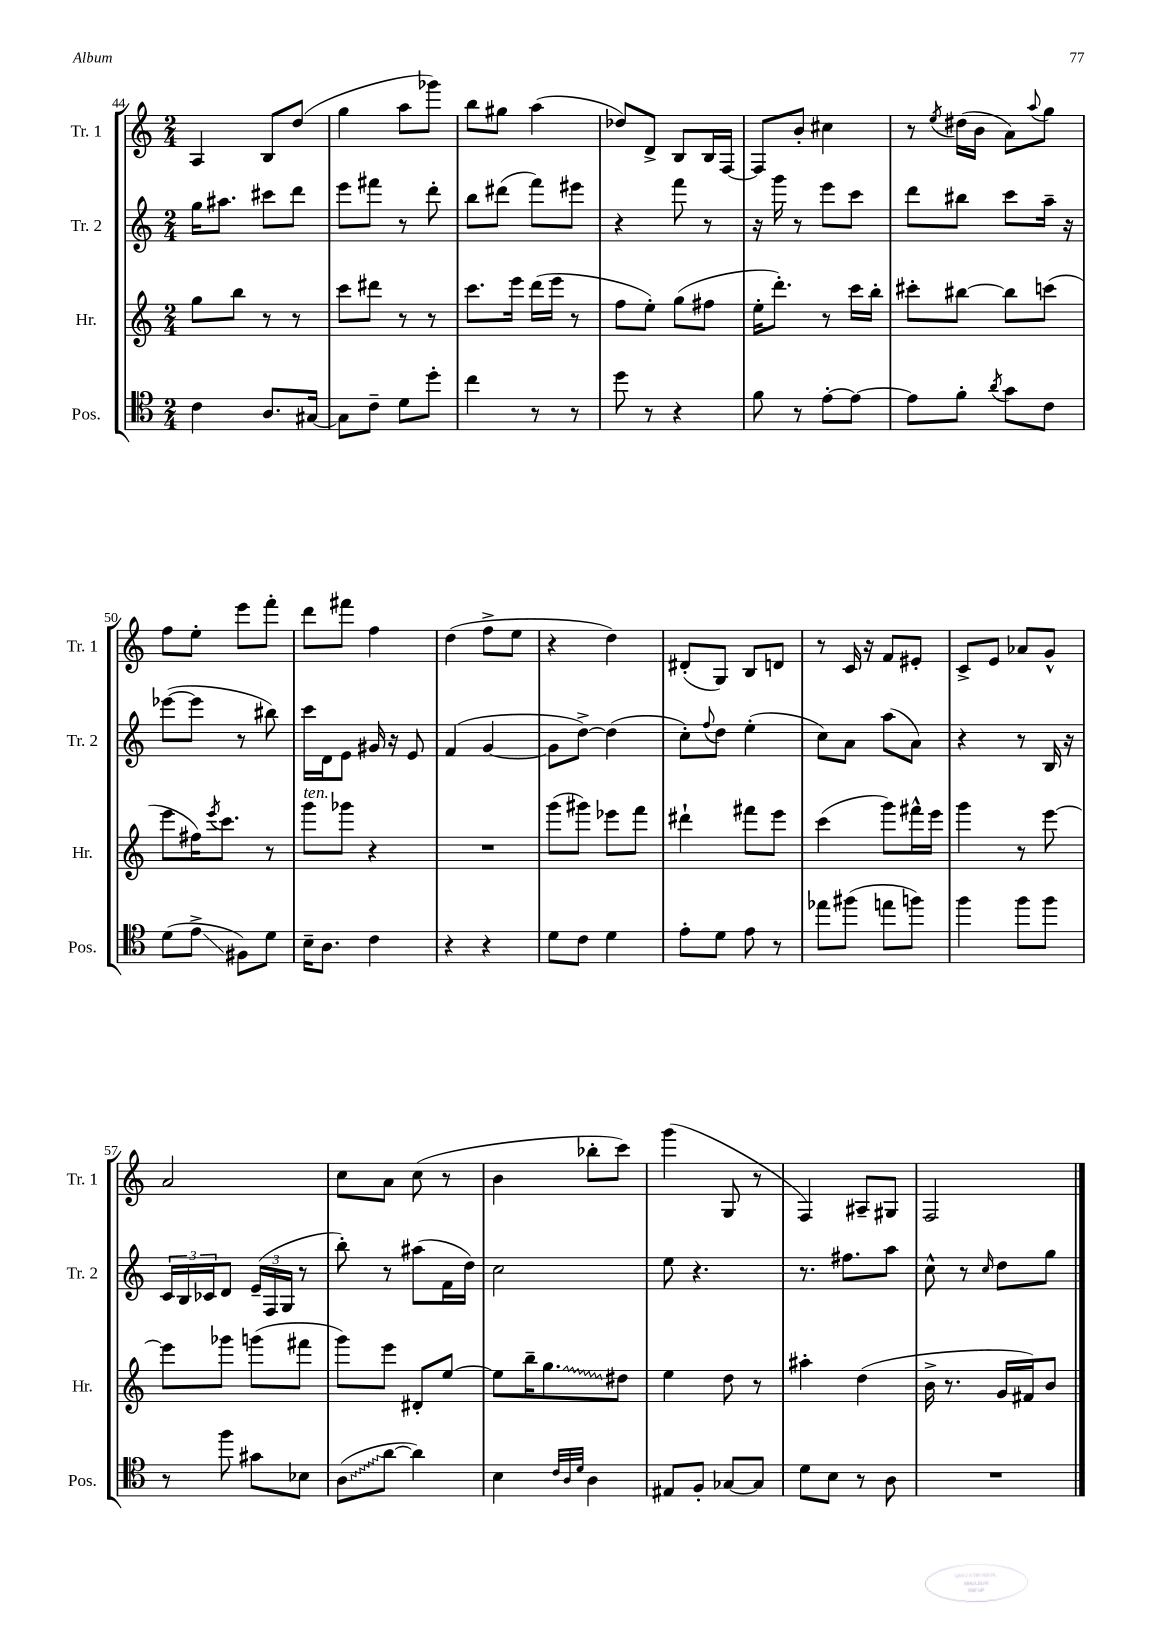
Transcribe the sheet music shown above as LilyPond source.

<<
\new StaffGroup <<
\new Staff = "s0" \with { instrumentName = "Tr. 1" shortInstrumentName = "Tr. 1" } {
    \clef treble \key c \major \numericTimeSignature \time 2/4
    a4 b8 d''8( |
    g''4 a''8 ges'''8) |
    b''8 gis''8 a''4( |
    des''8) d'8-> b8 b16 f16~ |
    f8 b'8-. cis''4 |
    r8 \acciaccatura { e''8 } dis''16( b'16 a'8) \appoggiatura { a''8 } g''8 |
    f''8 e''8-. e'''8 f'''8-. |
    d'''8 fis'''8 f''4 |
    d''4( f''8-> e''8 |
    r4 d''4) |
    dis'8-.( g8) b8 d'8 |
    r8 c'16 r16 f'8 eis'8-. |
    c'8-> e'8 aes'8 g'8-^ |
    a'2 |
    c''8 a'8 c''8( r8 |
    b'4 bes''8-. c'''8) |
    g'''4( g8 r8 |
    f4) ais8-- gis8 |
    f2 \bar "|." |
}
\new Staff = "s1" \with { instrumentName = "Tr. 2" shortInstrumentName = "Tr. 2" } {
    \clef treble \key c \major \numericTimeSignature \time 2/4
    g''16 ais''8. cis'''8 d'''8 |
    e'''8 fis'''8 r8 d'''8-. |
    b''8 dis'''8( f'''8) eis'''8 |
    r4 f'''8 r8 |
    r16 g'''16 r8 e'''8 c'''8 |
    d'''8 bis''8 c'''8 a''16-- r16 |
    ees'''8~( ees'''8 r8 bis''8) |
    c'''16 d'16 e'8 gis'16 r16 e'8 |
    f'4( g'4~ |
    g'8 d''8~->) d''4( |
    c''8-.) \appoggiatura { f''8 } d''8 e''4-.( |
    c''8) a'8 a''8( a'8) |
    r4 r8 b16 r16 |
    \tuplet 3/2 { c'16 b16 ces'16 } d'8 \tuplet 3/2 { e'16--( f16 g16 } r8 |
    b''8-.) r8 ais''8( f'16 d''16) |
    c''2 |
    e''8 r4. |
    r8. fis''8. a''8 |
    c''8-^ r8 \grace { c''16 } d''8 g''8 \bar "|." |
}
\new Staff = "s2" \with { instrumentName = "Hr." shortInstrumentName = "Hr." } {
    \clef treble \key c \major \numericTimeSignature \time 2/4
    g''8 b''8 r8 r8 |
    c'''8 dis'''8 r8 r8 |
    c'''8. e'''16 d'''16( e'''16 r8 |
    f''8 e''8-.) g''8( fis''8 |
    e''16-. d'''8.-.) r8 c'''16 b''16-. |
    cis'''8-. bis''8~ bis''8 c'''8( |
    e'''8 fis''16) \acciaccatura { e'''8 } c'''8. r8 |
    g'''8^\markup { \italic "ten." } ges'''8 r4 |
    R2 |
    g'''8( gis'''8) ees'''8 f'''8 |
    dis'''4-! fis'''8 e'''8 |
    c'''4( g'''8) fis'''16-^ e'''16 |
    g'''4 r8 e'''8~ |
    e'''8 ges'''8 g'''8( fis'''8 |
    g'''8) e'''8 dis'8-. e''8~ |
    e''8 b''16-- \once \override Glissando.style = #'zigzag g''8.\glissando dis''8 |
    e''4 d''8 r8 |
    ais''4-. d''4( |
    b'16-> r8. g'16 fis'16) b'8 \bar "|." |
}
\new Staff = "s3" \with { instrumentName = "Pos." shortInstrumentName = "Pos." } {
    \clef tenor \key c \major \numericTimeSignature \time 2/4
    c'4 a8. gis16~ |
    gis8 c'8-- d'8 d''8-. |
    c''4 r8 r8 |
    d''8 r8 r4 |
    f'8 r8 e'8~-. e'8~ |
    e'8 f'8-. \acciaccatura { a'8 } g'8 c'8 |
    d'8( e'8->\glissando fis8) d'8 |
    b16-- a8. c'4 |
    r4 r4 |
    d'8 c'8 d'4 |
    e'8-. d'8 e'8 r8 |
    ees''8 fis''8( e''8 f''8) |
    f''4 f''8 f''8 |
    r8 f''8 gis'8 bes8 |
    \once \override Glissando.style = #'zigzag a8\glissando( a'8~ a'4) |
    b4 \grace { c'32 a32 d'32 } a4 |
    eis8 f8-. ges8~ ges8 |
    d'8 b8 r8 a8 |
    R2 \bar "|." |
}
>>
>>
\layout { \context { \Score currentBarNumber = #44 } }
